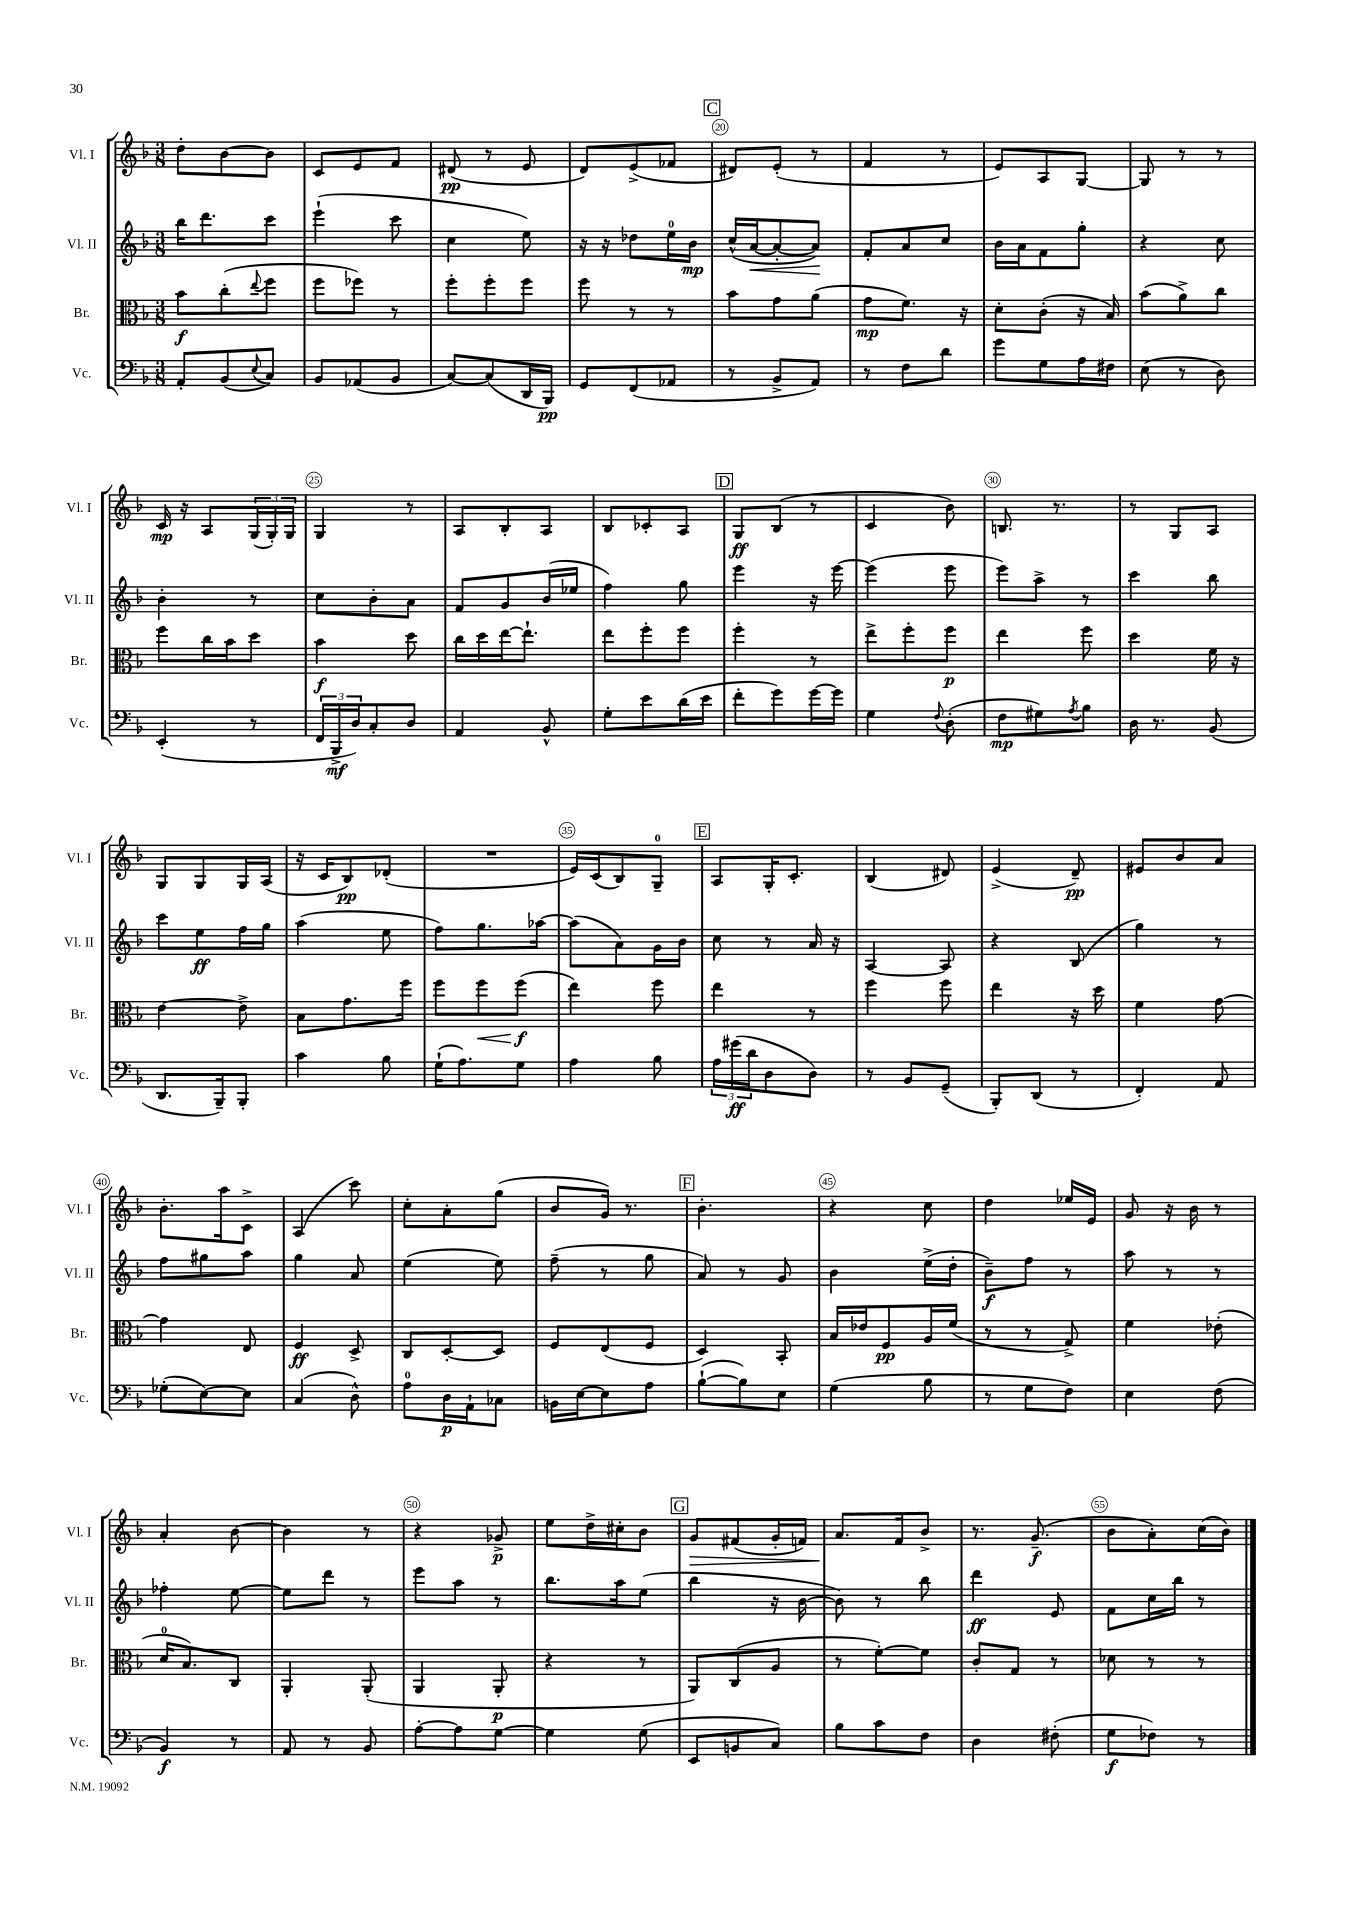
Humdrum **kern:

**kern	**kern	**kern	**kern
*staff4	*staff3	*staff2	*staff1
*clefF4	*clefC3	*clefG2	*clefG2
*k[b-]	*k[b-]	*k[b-]	*k[b-]
*M3/8	*M3/8	*M3/8	*M3/8
8AA'	8b-	16bb-	8dd'
.	.	8.ddd	.
(8BB-	(8cc'	.	[8b-
8qqE	8qqee	.	.
8C)	8ff	8ccc	8b-]
=	=	=	=
8BB-	8ff	(4eee`	8c
(8AA-	8ff-)	.	8e
8BB-	8r	8ccc	8f
=	=	=	=
[8C)	8ff'	4cc	(8d#
(8C]	8ff'	.	8r
16DD	8ff	8ee)	8e
16BBB-)	.	.	.
=	=	=	=
8GG	8ff	16r	8d)
.	.	16r	.
(8FF	8r	8dd-	(8e^
8AA-	8r	16ee	8f-
.	.	16b-	.
=	=	=	=
8r	8b-	(16cc^^	8d#)
.	.	[16a	.
8BB-^	8g	8a'_	(8e'
8AA)	(8a	8a])	8r
=	=	=	=
8r	8g	8f'	4f
8F	8.f)	8a	.
8d	.	8cc	8r
.	16r	.	.
=	=	=	=
8g	8d'	16b-	8e)
.	.	16a	.
8G	(8c'	8f	8A
16A	16r	8gg'	[8G
16F#	16B-)	.	.
=	=	=	=
(8E	(8b-	4r	8G]
8r	8a^)	.	8r
8D)	8cc	8cc	8r
=	=	=	=
(4EE'	8ff	4b-'	16c
.	.	.	16r
.	16cc	.	8A
.	16b-	.	.
8r	8dd	8r	(24G
.	.	.	24G')
.	.	.	24G
=	=	=	=
24FF	4b-	8cc	4G
24BBB-^	.	.	.
24D)	.	.	.
8C'	.	8b-'	.
8D	8dd	8a	8r
=	=	=	=
4AA	16cc	8f	8A
.	16dd	.	.
.	[16ee	8g	8B-'
.	8.ee`]	.	.
8BB-^^	.	(16b-	8A
.	.	16ee-	.
=	=	=	=
8G'	8ee	4ff)	8B-
8e	8ff'	.	8c-'
(16d	8ff	8gg	8A
16e	.	.	.
=	=	=	=
8f'	4ff'	4eee	8G
8g)	.	.	(8B-
[16g	8r	16r	8r
16g]	.	[16eee	.
=	=	=	=
4G	8ee^	(4eee]	4c
.	8ff'	.	.
8qqF	.	.	.
(8D'	8ff	8eee	8b-)
=	=	=	=
8F	4ee	8eee)	8.B
8G#)	.	8aa^	.
.	.	.	8.r
8qA	.	.	.
8B-	8ff	8r	.
=	=	=	=
16D	4dd	4ccc	8r
8.r	.	.	.
.	.	.	8G
(8BB-	16f	8bb-	8A
.	16r	.	.
=	=	=	=
8.DD	[4e	8ccc	8G
.	.	8ee	8G
16BBB-~)	.	.	.
8BBB-'	8e^]	16ff	16G
.	.	16gg	(16A
=	=	=	=
4c	8B-	(4aa	16r
.	.	.	16c
.	8.g	.	8B-)
8B-	.	8ee	(8d-'
.	16ff	.	.
=	=	=	=
(16G`	8ff	8ff)	4.r
8.A)	.	.	.
.	8ff	8.gg	.
8G	(8ff	.	.
.	.	[16aa-	.
=	=	=	=
4A	4ee)	(8aa-]	16e)
.	.	.	(16c
.	.	8a)	8B-)
8B-	8ff	16g	8G~
.	.	16b-	.
=	=	=	=
24A	4ee	8cc	8A
(24g#	.	.	.
24d	.	.	.
8D	.	8r	16G'
.	.	.	8.c'
8D)	8r	16a	.
.	.	16r	.
=	=	=	=
8r	4ff	[4A	(4B-
8BB-	.	.	.
(8GG~	8ff	8A]	8d#)
=	=	=	=
8BBB-')	4ee	4r	(4e^
(8DD	.	.	.
8r	16r	(8B-	8d~)
.	16dd	.	.
=	=	=	=
4FF')	4f	4gg)	8e#
.	.	.	8b-
8AA	[8g	8r	8a
=	=	=	=
(8G-'	4g]	8ff	8.b-'
[8E)	.	8gg#	.
.	.	.	16aa
8E]	8E	8aa	8c^
=	=	=	=
(4C	4F	4gg	(4A
8D^^)	8D^	8a	8ccc)
=	=	=	=
8A	8C	(4ee	8cc'
16D	[8D'	.	8a'
16AA`	.	.	.
8C-	8D]	8ee)	(8gg
=	=	=	=
16BB	8F	(8ff~	8b-
[16E	.	.	.
8E]	(8E	8r	16g)
.	.	.	8.r
8A	8F	8gg	.
=	=	=	=
([8B-`	4D)	8a)	4.b-'
8B-])	.	8r	.
8E	8BB-'	8g	.
=	=	=	=
(4G	16B-	4b-	4r
.	16e-	.	.
.	8F	.	.
8B-	16A	(16ee^	8cc
.	(16f	16dd'	.
=	=	=	=
8r	8r	8b-~)	4dd
8G	8r	8ff	.
8F)	8G^)	8r	16ee-
.	.	.	16e
=	=	=	=
4E	4f	8aa	8g
.	.	8r	16r
.	.	.	16b-
(8F	(8e-'	8r	8r
=	=	=	=
4BB-)	16d	4ff-'	4a'
.	8.B-)	.	.
8r	8C	[8ee	[8b-
=	=	=	=
8AA	4AA'	8ee]	4b-]
8r	.	8ddd	.
8BB-	(8AA'	8r	8r
=	=	=	=
[8A'	4AA	8eee	4r
8A]	.	8aa	.
[8G	8AA'	8r	8g-^
=	=	=	=
4G]	4r	8.bb-	8ee
.	.	.	16dd^
.	.	16aa	16cc#'
(8G	8r	(8ee	8b-
=	=	=	=
8EE	8AA)	4bb-	8g
8BB	(8C	.	(8f#
8C)	8A	16r	16g'
.	.	[16b-	16f)
=	=	=	=
8B-	8r	8b-])	8.a
8c	[8f')	8r	.
.	.	.	16f
8F	8f]	8bb-	8b-^
=	=	=	=
4D	8c'	4ddd	8.r
.	8G	.	.
.	.	.	(8.g~
(8F#'	8r	8e	.
=	=	=	=
8G	8d-	8f	8b-
8F-)	8r	16cc	8a')
.	.	16bb-	.
8r	8r	8r	(16cc
.	.	.	16b-)
==	==	==	==
*-	*-	*-	*-
